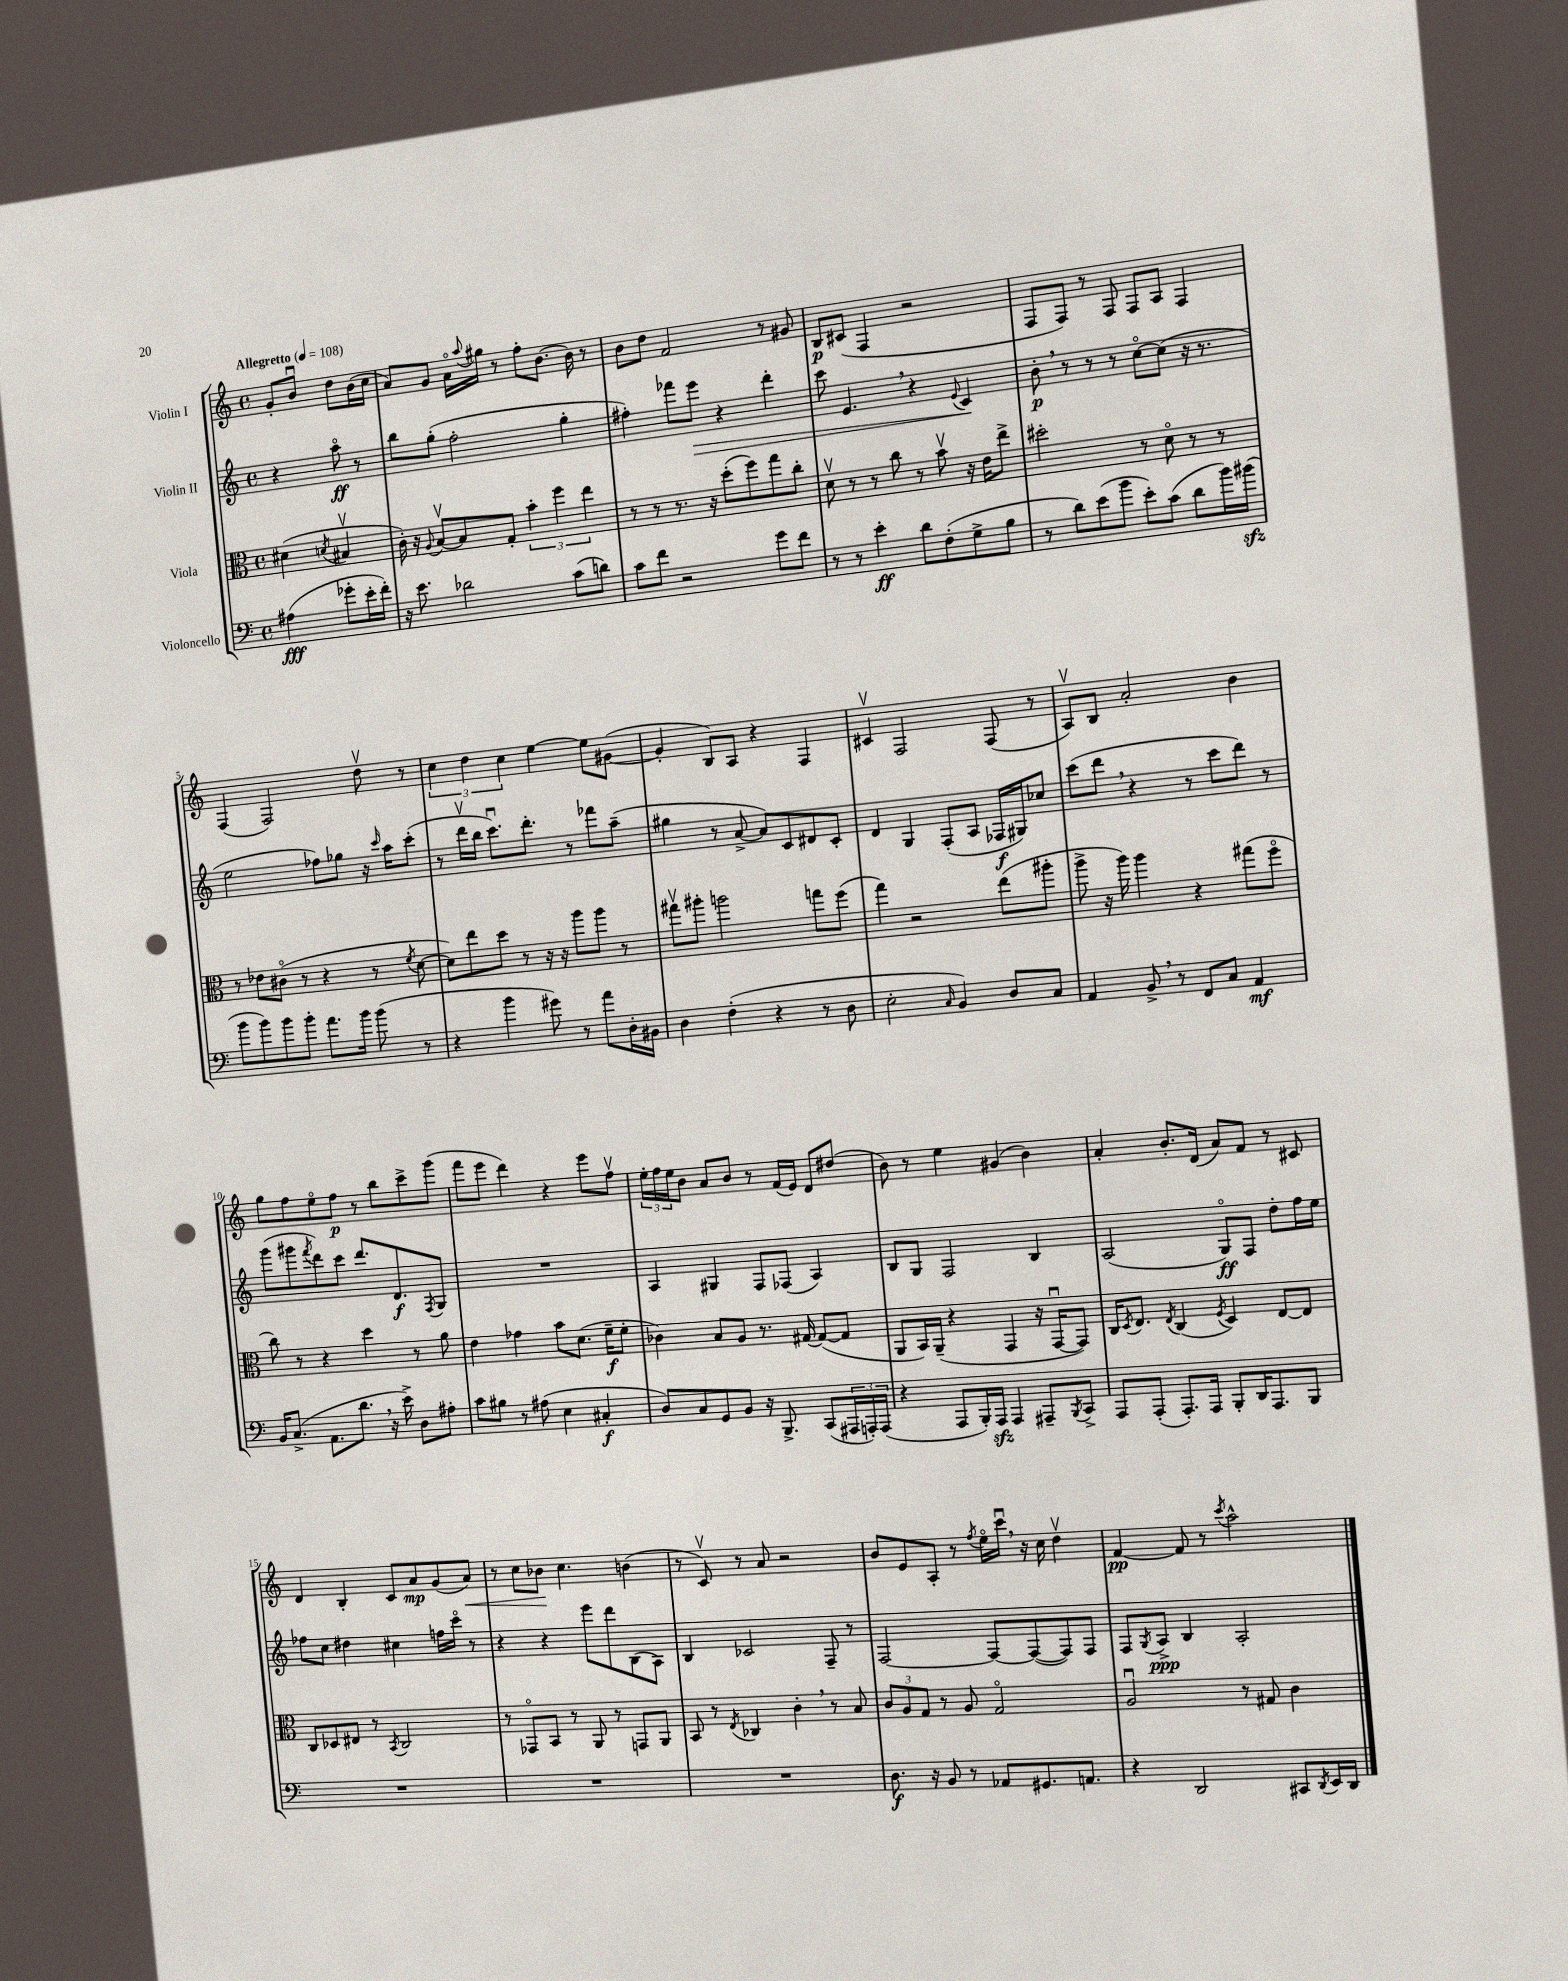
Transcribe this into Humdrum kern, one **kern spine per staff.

**kern	**dynam	**kern	**dynam	**kern	**dynam	**kern	**dynam
*part4	*part4	*part3	*part3	*part2	*part2	*part1	*part1
*staff4	*staff4	*staff3	*staff3	*staff2	*staff2	*staff1	*staff1
*I"Violoncello	*	*I"Viola	*	*I"Violin II	*	*I"Violin I	*
*clefF4	*	*clefC3	*	*clefG2	*	*clefG2	*
*k[]	*	*k[]	*	*k[]	*	*k[]	*
*M4/4	*	*M4/4	*	*M4/4	*	*M4/4	*
*met(c)	*	*met(c)	*	*met(c)	*	*met(c)	*
*MM108	*	*MM108	*	*MM108	*	*MM108	*
=	=	=	=	=	=	=	=
!	!	!	!	!	!	!LO:TX:a:B:t=Allegretto	!
(4A#X\	fff	(4d#X\	.	4r	.	8g'/L	.
.	.	.	.	.	.	8bu/J	.
.	.	8qdn/	.	.	.	.	.
8g-X'\L	.	4B#Xv/	.	8aa\	ff	8dd\L	.
16e'\L	.	.	.	8r	.	(16b\L	.
16f'\JJ)	.	.	.	.	.	16cc\JJ	.
=1	=1	=1	=1	=1	=1	=1	=1
16r	.	16c'\)	.	8bb\L	.	8a/L)	.
8.e\	.	16r	.	.	.	.	.
.	.	8qqA/	.	.	.	.	.
.	.	[8Bv/L	.	(8gg'\J	.	8g/J	.
2d-X\	.	8B/]	.	2ff'\	.	16a\LL	.
.	.	.	.	.	.	8qqaa/	.
.	.	.	.	.	.	16gg#X\JJ	.
.	.	8G'/J	.	.	.	8r	.
.	.	6b'\	.	.	.	8ff'\L	.
.	.	.	.	.	.	[8.b\J	.
.	.	6ff\	.	.	.	.	.
(8c\L	.	.	.	4gg'\	.	.	.
.	.	.	.	.	.	16b\]	.
.	.	6ee\	.	.	.	.	.
8dn\J)	.	.	.	.	.	8r	.
=2	=2	=2	=2	=2	=2	=2	=2
8c\L	.	8r	.	4ff#X'\)	.	8b\L	.
8f\J	.	8r	.	.	.	8dd\J	.
2r	.	8.r	.	8fff-X\L	.	2f/	.
!	!	!	!	!	!LO:HP:b	!	!
.	.	.	.	8eee\J	>	.	.
.	.	16r	.	.	.	.	.
.	.	(8dd'\L	.	4r	.	.	.
.	.	8ff\)	.	.	.	.	.
8g\L	.	8gg\	.	4ddd'\	.	8r	.
8f\J	.	8cc'\J	.	.	.	8g#X/	.
=3	=3	=3	=3	=3	=3	=3	=3
8r	.	8dv\	.	8ccc\	.	8B/L	p
8r	.	8r	.	4.e,/	.	(8c#X/J	.
4e'\	ff	8r	.	.	.	4F/	.
.	.	8cc\	.	.	.	.	.
8d\L	.	8r	.	4r	.	2r	.
(8F'\	.	8bv\	.	.	.	.	.
.	.	.	.	8qqe/	.	.	.
8G^\	.	16r	.	4c/	.	.	.
.	.	16e\KL	.	.	.	.	.
8B\J	.	8ee^\J	.	.	.	.	.
.	.	.	.	.	]	.	.
=4	=4	=4	=4	=4	=4	=4	=4
8r	.	2dd#X'\	.	8b',\	p	8F/L	.
8d\L)	.	.	.	8r	.	8F/J)	.
(8e\	.	.	.	8r	.	8r	.
8b\J	.	.	.	8r	.	8F/	.
8e'\L)	.	8r	.	[8cc\L	.	8F/L	.
(8c\J	.	8d\	.	(8cc\J]	.	8A/J	.
8d\L	.	8r	.	16r	.	4F/	.
.	.	.	.	8.r	.	.	.
16b\L)	.	8r	.	.	.	.	.
(16b#Xzz\JJ	.	.	.	.	.	.	.
!!LO:LB:g=z
=5	=5	=5	=5	=5	=5	=5	=5
8b\L	.	8r	.	2ee\	.	(4F/	.
8b\)	.	8e-X\L	.	.	.	.	.
8b\	.	(8c#X\J	.	.	.	2F/)	.
8b'\J	.	8r	.	.	.	.	.
8.a\L	.	4r	.	8ff-X\L)	.	.	.
.	.	.	.	8gg-X\J	.	.	.
16b\Jk	.	.	.	.	.	.	.
(8b\	.	8r	.	16r	.	8ddv\	.
.	.	.	.	16qqccc/	.	.	.
.	.	.	.	16aa\KL	.	.	.
.	.	8qf/	.	.	.	.	.
8r	.	[8d\	.	(8ccc'\J	.	8r	.
=6	=6	=6	=6	=6	=6	=6	=6
4r	.	8d\L])	.	8r	.	6cc\	.
.	.	8ee\	.	16dddv\LL	.	.	.
.	.	.	.	.	.	6dd\	.
.	.	.	.	16bb\JJ	.	.	.
4b\	.	8dd\J	.	8.cccu\L)	.	.	.
.	.	.	.	.	.	6cc\	.
.	.	8r	.	.	.	.	.
.	.	.	.	8.ddd'\J	.	.	.
8g#X\)	.	16r	.	.	.	[4ee\	.
.	.	16r	.	.	.	.	.
8r	.	8aa\L	.	8r	.	.	.
8a\L	.	8aa\J	.	8fff-X\L	.	8ee\L]	.
16D'\L	.	8r	.	(8aa~\J	.	([8g#X\J	.
16BB#X\JJ	.	.	.	.	.	.	.
=7	=7	=7	=7	=7	=7	=7	=7
4D\	.	8gg#Xv\L	.	4gg#X\	.	4g#'/]	.
.	.	8aa#X'\J	.	.	.	.	.
(4F'\	.	2aan\	.	8r	.	8B/L)	.
.	.	.	.	[8a^/	.	8A/J	.
4r	.	.	.	8a/L])	.	4r	.
.	.	.	.	8c/	.	.	.
8r	.	8ggn\L	.	8d#X/	.	4F/	.
8D\	.	(8ff\J	.	8c'/J	.	.	.
=8	=8	=8	=8	=8	=8	=8	=8
2E'\	.	4gg\)	.	4d/	.	4c#Xv/	.
.	.	2r	.	4G/	.	2F/	.
16qqC/	.	.	.	.	.	.	.
4BB/)	.	.	.	(8F'/L	.	.	.
.	.	.	.	8A/J	.	.	.
8D/L	.	(8ee\L	.	16F-X/LL	f	(8F/	.
.	.	.	.	16G#X/J)	.	.	.
8C/J	.	8aa#X'\J	.	8cc-X/J	.	8r	.
=9	=9	=9	=9	=9	=9	=9	=9
4AA/	.	8aa^\	.	(8ccc\L	.	8Av/L)	.
.	.	16r	.	8ddd,\J	.	8B/J	.
.	.	16aa\)	.	.	.	.	.
8BB^,/	.	4aa\	.	4r	.	2a'/	.
8r	.	.	.	.	.	.	.
8FF/L	.	4r	.	8r	.	.	.
8C/J	.	.	.	8ccc\L	.	.	.
4AA/	mf	(8gg#X\L	.	8ddd\J)	.	4b\	.
.	.	8ff\J	.	8r	.	.	.
!!LO:LB:g=z
=10	=10	=10	=10	=10	=10	=10	=10
16BB/KL	.	8cc\)	.	(8ggg\L	.	8gg\L	.
(8.C^/J	.	.	.	.	.	.	.
.	.	8r	.	8ggg#X\	.	8ff\	.
.	.	.	.	8qfff/	.	.	.
8.AA\L	.	4r	.	8ddd\)	.	8ee\	.
.	.	.	.	8ccc\J	.	8ff\J	p
8.d,\J	.	.	.	.	.	.	.
.	.	4dd\	.	8.ddd/L	.	8r	.
16r	.	.	.	.	.	8bb\L	.
16e^\)	.	.	.	8.d/	f	.	.
8D\L	.	8r	.	.	.	8ccc^\	.
.	.	.	.	8qF/	.	.	.
8A#X'\J	.	8a\	.	8G/J	.	(8ggg\J	.
=11	=11	=11	=11	=11	=11	=11	=11
8c\L	.	4e\	.	1r	.	8fff\L	.
8B#X\J	.	.	.	.	.	8eee\J	.
8r	.	4g-X\	.	.	.	4ddd\)	.
(8A#X\	.	.	.	.	.	.	.
4E\	.	8b\L	.	.	.	4r	.
.	.	(8.d\J	.	.	.	.	.
4C#X'/	f	.	.	.	.	8eee\L	.
.	.	16f~\KL	f	.	.	.	.
.	.	8f'\J	.	.	.	8ffv\J	.
=12	=12	=12	=12	=12	=12	=12	=12
8D/L)	.	4c-X\)	.	4A/	.	24ee'\LL	.
.	.	.	.	.	.	24ff\	.
.	.	.	.	.	.	24ee\J	.
8C/	.	.	.	.	.	8b\J	.
8GG/	.	8B/L	.	4G#X/	.	8a/L	.
8BB/J	.	8A/J	.	.	.	8b/J	.
16r	.	8.r	.	8F/L	.	8r	.
8.BBB^/	.	.	.	.	.	.	.
.	.	.	.	(8F-X/J	.	(16f/LL	.
.	.	[16G#X/	.	.	.	16e/JJ)	.
(8CC/L	.	(8G#/L_	.	4A/)	.	8d/L	.
24AAA#X/L	.	8G#/J]	.	.	.	(8dd#X/J	.
24AAAn'/)	.	.	.	.	.	.	.
(24AAA/JJ	.	.	.	.	.	.	.
=13	=13	=13	=13	=13	=13	=13	=13
4r	.	8AA/L	.	8B/L	.	8b\)	.
.	.	16BB/L)	.	8G/J	.	8r	.
.	.	(16AA~/JJ	.	.	.	.	.
8AAA/L	.	4r	.	2F/	.	4ee\	.
16BBB'/L)	.	.	.	.	.	.	.
16AAAzz/JJ	.	.	.	.	.	.	.
4AAA/	.	4GG/	.	.	.	(4g#X/	.
8AAA#X~/L	.	16r	.	4B/	.	4b\)	.
.	.	[16GGu/KL	.	.	.	.	.
8qBBB/	.	.	.	.	.	.	.
8CC^/J	.	8GG/J])	.	.	.	.	.
=14	=14	=14	=14	=14	=14	=14	=14
8AAA/L	.	16C/KL	.	(2A/	.	4a'/	.
.	.	8qD/	.	.	.	.	.
.	.	8.E/J	.	.	.	.	.
(8AAA'/J	.	.	.	.	.	.	.
.	.	8qE/	.	.	.	.	.
8.AAA'/L)	.	(4C/	.	.	.	8.b'/L	.
16AAA/Jk	.	.	.	.	.	(16d/Jk	.
.	.	8qF/	.	.	.	.	.
8BBB'/L	.	4D/)	.	8G/L)	ff	8a/L)	.
16DD/K	.	.	.	8F/J	.	8f/J	.
8.AAA/	.	.	.	.	.	.	.
.	.	[8E/L	.	8dd'\L	.	8r	.
8BBB/J	.	8E/J]	.	16ff\L	.	8c#X/	.
.	.	.	.	16ee\JJ	.	.	.
!!LO:LB:g=z
=15	=15	=15	=15	=15	=15	=15	=15
1r	.	8C/L	.	8ff-X\L	.	4d/	.
.	.	8D-X/	.	8cc\J	.	.	.
.	.	8E#X/J	.	4dd#X\	.	4B'/	.
.	.	8r	.	.	.	.	.
.	.	8qBB/	.	.	.	.	.
.	.	2C/	.	4cc#X\	.	8c/L	.
.	.	.	.	.	.	8a/	mp
.	.	.	.	16ffn\LL	.	(8g/	.
.	.	.	.	16ccc\JJ	.	.	.
!	!	!	!	!	!	!	!LO:HP:b
.	.	.	.	8r	.	8a/J)	<
=16	=16	=16	=16	=16	=16	=16	=16
1r	.	8r	.	4r	.	8r	.
.	.	8GG-X/L	.	.	.	8cc\L	.
.	.	8BB/J	.	4r	.	8b-X\J	.
.	.	8r	.	.	.	4.cc\	[
.	.	8AA/	.	8eee\L	.	.	.
.	.	8r	.	8ddd\	.	.	.
.	.	8GGn/L	.	(8B\	.	(4bn\	.
.	.	8AA/J	.	8A\J)	.	.	.
=17	=17	=17	=17	=17	=17	=17	=17
1r	.	8BB/	.	4B/	.	8r	.
.	.	8r	.	.	.	8cv/)	.
.	.	8qE/	.	.	.	.	.
.	.	4C-X/	.	2c-X/	.	8r	.
.	.	.	.	.	.	8a/	.
.	.	4c',\	.	.	.	2r	.
.	.	8r	.	8F~/	.	.	.
.	.	8B/	.	8r	.	.	.
=18	=18	=18	=18	=18	=18	=18	=18
8.D\	f	12c/L	.	[2F/	.	8b/L	.
.	.	12A/	.	.	.	.	.
.	.	.	.	.	.	8e/	.
.	.	12G/J	.	.	.	.	.
16r	.	.	.	.	.	.	.
8BB/	.	8r	.	.	.	8A'/J	.
8r	.	8A/	.	.	.	8r	.
.	.	.	.	.	.	8qff/	.
8AA-X/L	.	2G/	.	8F/L_	.	16ee\LL	.
.	.	.	.	.	.	16cccu,\JJ	.
8.GG#X/	.	.	.	(8F/_	.	16r	.
.	.	.	.	.	.	16cc\	.
.	.	.	.	8F/])	.	4ddv\	.
8.AAn/J	.	.	.	.	.	.	.
.	.	.	.	8F/J	.	.	.
=19	=19	=19	=19	=19	=19	=19	=19
4r	.	2Au/	.	8F/L	.	[4f/	pp
.	.	.	.	8qG/	.	.	.
.	.	.	.	8A^/J	ppp	.	.
2DD/	.	.	.	4B/	.	8f/]	.
.	.	.	.	.	.	8r	.
.	.	.	.	.	.	8qccc/	.
.	.	8r	.	2A'/	.	2aa^^\	.
.	.	8G#X/	.	.	.	.	.
8CC#X/L	.	4c\	.	.	.	.	.
8qDD/	.	.	.	.	.	.	.
16EE/L	.	.	.	.	.	.	.
16DD/JJ	.	.	.	.	.	.	.
==	==	==	==	==	==	==	==
*-	*-	*-	*-	*-	*-	*-	*-
